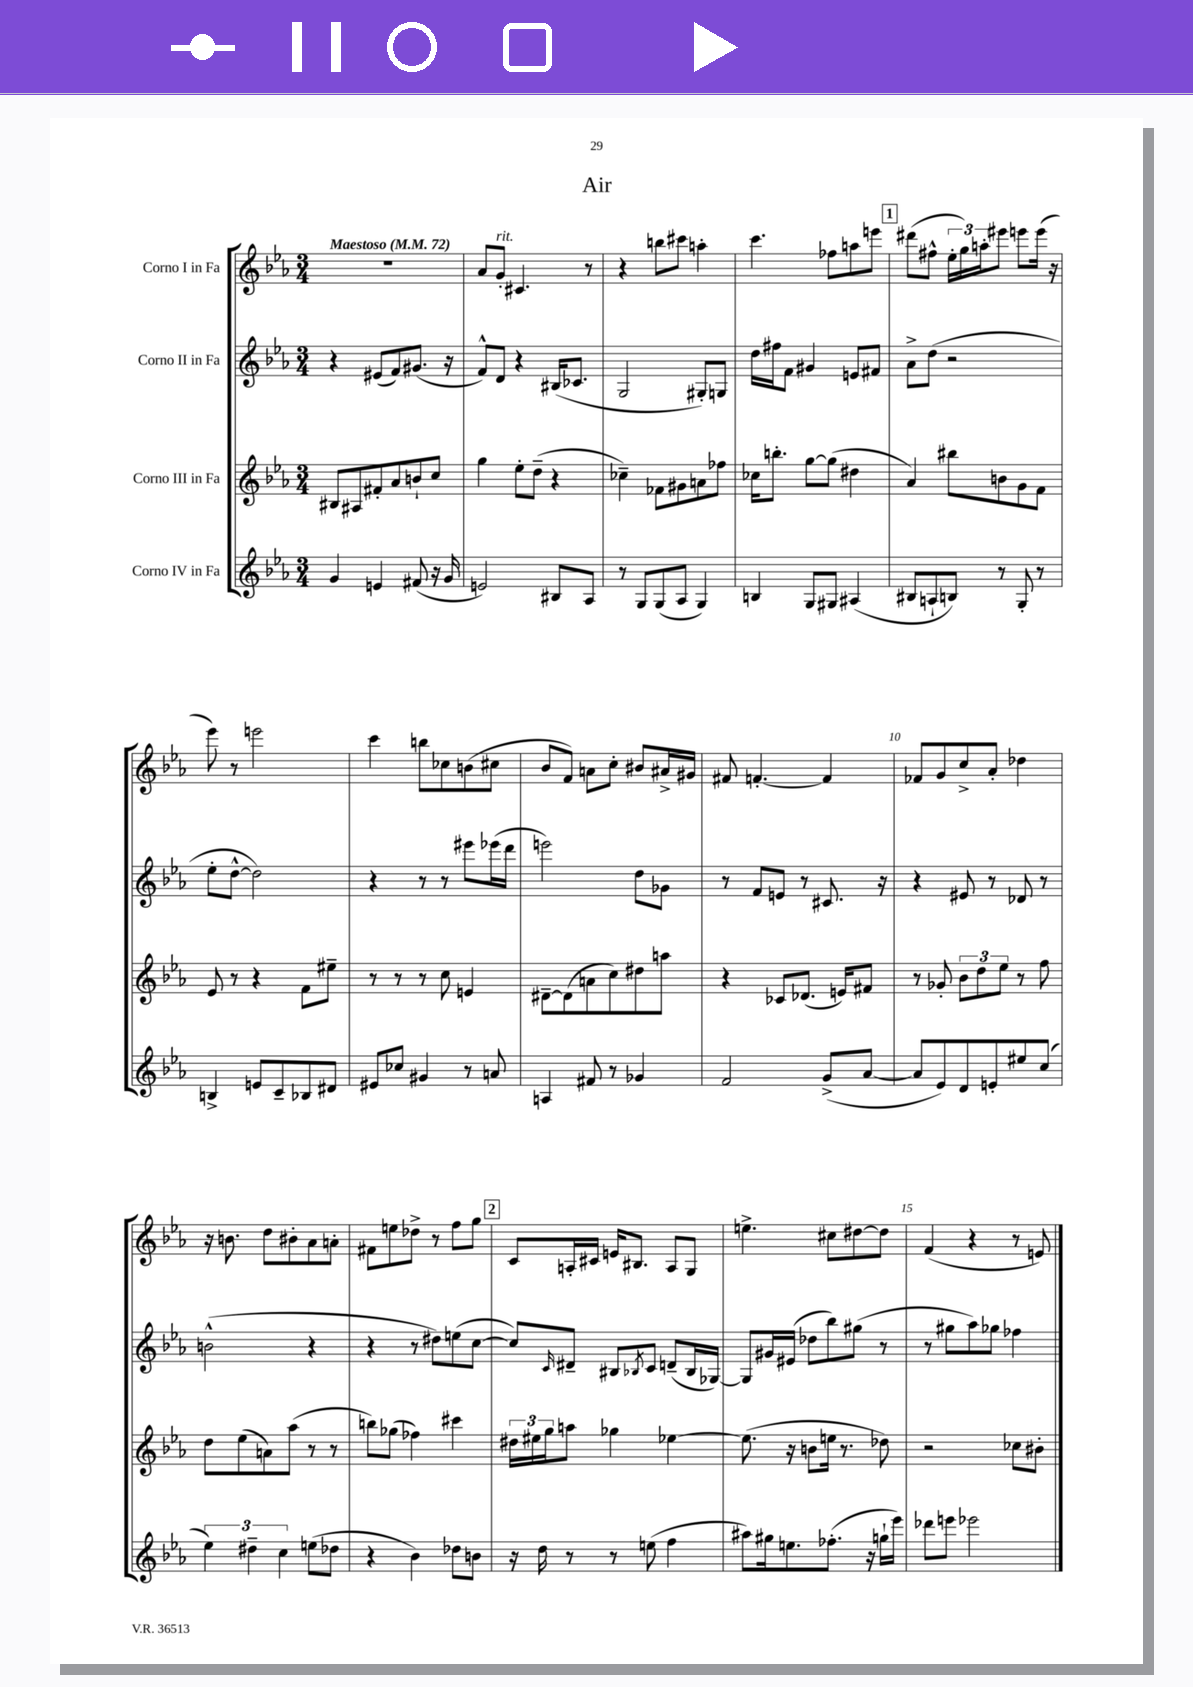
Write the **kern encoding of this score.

**kern	**kern	**kern	**kern
*staff4	*staff3	*staff2	*staff1
*clefG2	*clefG2	*clefG2	*clefG2
*k[b-e-a-]	*k[b-e-a-]	*k[b-e-a-]	*k[b-e-a-]
*M3/4	*M3/4	*M3/4	*M3/4
*MM72	*MM72	*MM72	*MM72
4g	8B#	4r	2.r
.	8A#	.	.
4e	8f#'	(8e#	.
.	8a-	8f)	.
(8f#	8b`	(8.g#	.
16r	8cc	.	.
16g	.	16r	.
=	=	=	=
2e)	4gg	8f^^)	8a-
.	.	8d	8g'
.	8ee-'	4r	4.c#
.	(8dd~	.	.
8B#	4r	(16B#	.
.	.	8.c-	.
8A-	.	.	8r
=	=	=	=
8r	4cc-~)	2G	4r
8G	.	.	.
(8G	8f-	.	8bb
8A-	8g#	.	8ccc#
4G)	8a	8G#')	4aa'
.	8ff-	8G	.
=	=	=	=
4B	16cc-	16dd	4.ccc
.	8.bb'	16ff#	.
.	.	8f	.
8G	[8gg	4g#	.
8G#	(8gg]	.	8ff-
(4A#	4dd#	8e	8aa
.	.	8f#	8eee
=	=	=	=
8B#	4a-)	8a-^	(8ddd#
8A`	.	(8dd	8ff#^^
8B)	8bb#	2r	24ee-'
.	.	.	24gg)
.	.	.	24aa'
8r	8b	.	8eee#
8G'	8g	.	8eee
8r	8f	.	(16eee
.	.	.	16r
=	=	=	=
4B^	8e-	8ee-'	8eee-)
.	8r	[8dd^^	8r
8e	4r	2dd])	2eee
8c~	.	.	.
8B-	8f	.	.
8d#	8ee#~	.	.
=	=	=	=
8e#	8r	4r	4ccc
8cc-	8r	.	.
4g#	8r	8r	8bb
.	8cc	8r	8cc-
8r	4e	8eee#	(8b
8a	.	(16eee-	8cc#
.	.	16ddd	.
=	=	=	=
4A	[8d#~	2eee)	8b-
.	(8d#]	.	8f)
8f#	8a	.	8a
8r	8cc)	.	8cc'
4g-	8dd#	8dd	8b#
.	8aa	8g-	16a#^
.	.	.	16g#
=	=	=	=
2f	4r	8r	8f#
.	.	8f	[4.f'
.	8c-	8e	.
.	(8.d-	8r	.
(8g^	.	8.c#	4f]
.	16e)	.	.
[8a-	8f#	.	.
.	.	16r	.
=	=	=	=
8a-]	8r	4r	8f-
8e-)	8g-'	.	8g
8d	12b-	8e#	8cc^
.	12dd	.	.
8e'	.	8r	8a-'
.	12ee-	.	.
8ee#	8r	8d-	4dd-
(8cc	8ff	8r	.
=	=	=	=
6ee-)	8dd	(2b^^	16r
.	.	.	8.b
.	(8ee-	.	.
6dd#~	.	.	.
.	8a)	.	8dd
6cc	.	.	.
.	(8aa-	.	8b#'
(8ee	8r	4r	8a-
8dd-	8r	.	8a'
=	=	=	=
4r	8bb)	4r	8f#
.	(8gg-	.	8ee
4b-)	4ff-)	8r	8dd-^
.	.	8dd#)	8r
8dd-	4ccc#	(8ee	8ff
8b	.	[8cc	8gg
=	=	=	=
16r	24dd#	8cc])	8c
.	24ee#	.	.
16dd	.	.	.
.	24gg	.	.
.	.	16qqc	.
8r	8aa	8d#~	16A'
.	.	.	16c#
8r	4gg-	8B#	16e
.	.	.	8.B#
.	.	8qB-	.
(8ee	.	8c	.
4ff	[4ee-	(8d~	8A
.	.	16B-	8G
.	.	[16G-)	.
=	=	=	=
8aa#)	(8.ee-]	8G-]	4.ee^
16gg#	.	16g#	.
8.ee	16r	(16e#	.
.	8b	8dd-	.
(8.ff-'	16ee	8bb-)	8cc#
.	8.r	.	.
.	.	(8gg#	[8dd#
16r	.	.	.
16gg`	8dd-)	8r	8dd#]
16eee-)	.	.	.
=	=	=	=
8ddd-	2r	8r	(4f
8eee	.	8gg#	.
2eee-	.	8aa-)	4r
.	.	8gg-	.
.	8cc-	4ff-	8r
.	8b#'	.	8e)
==	==	==	==
*-	*-	*-	*-
